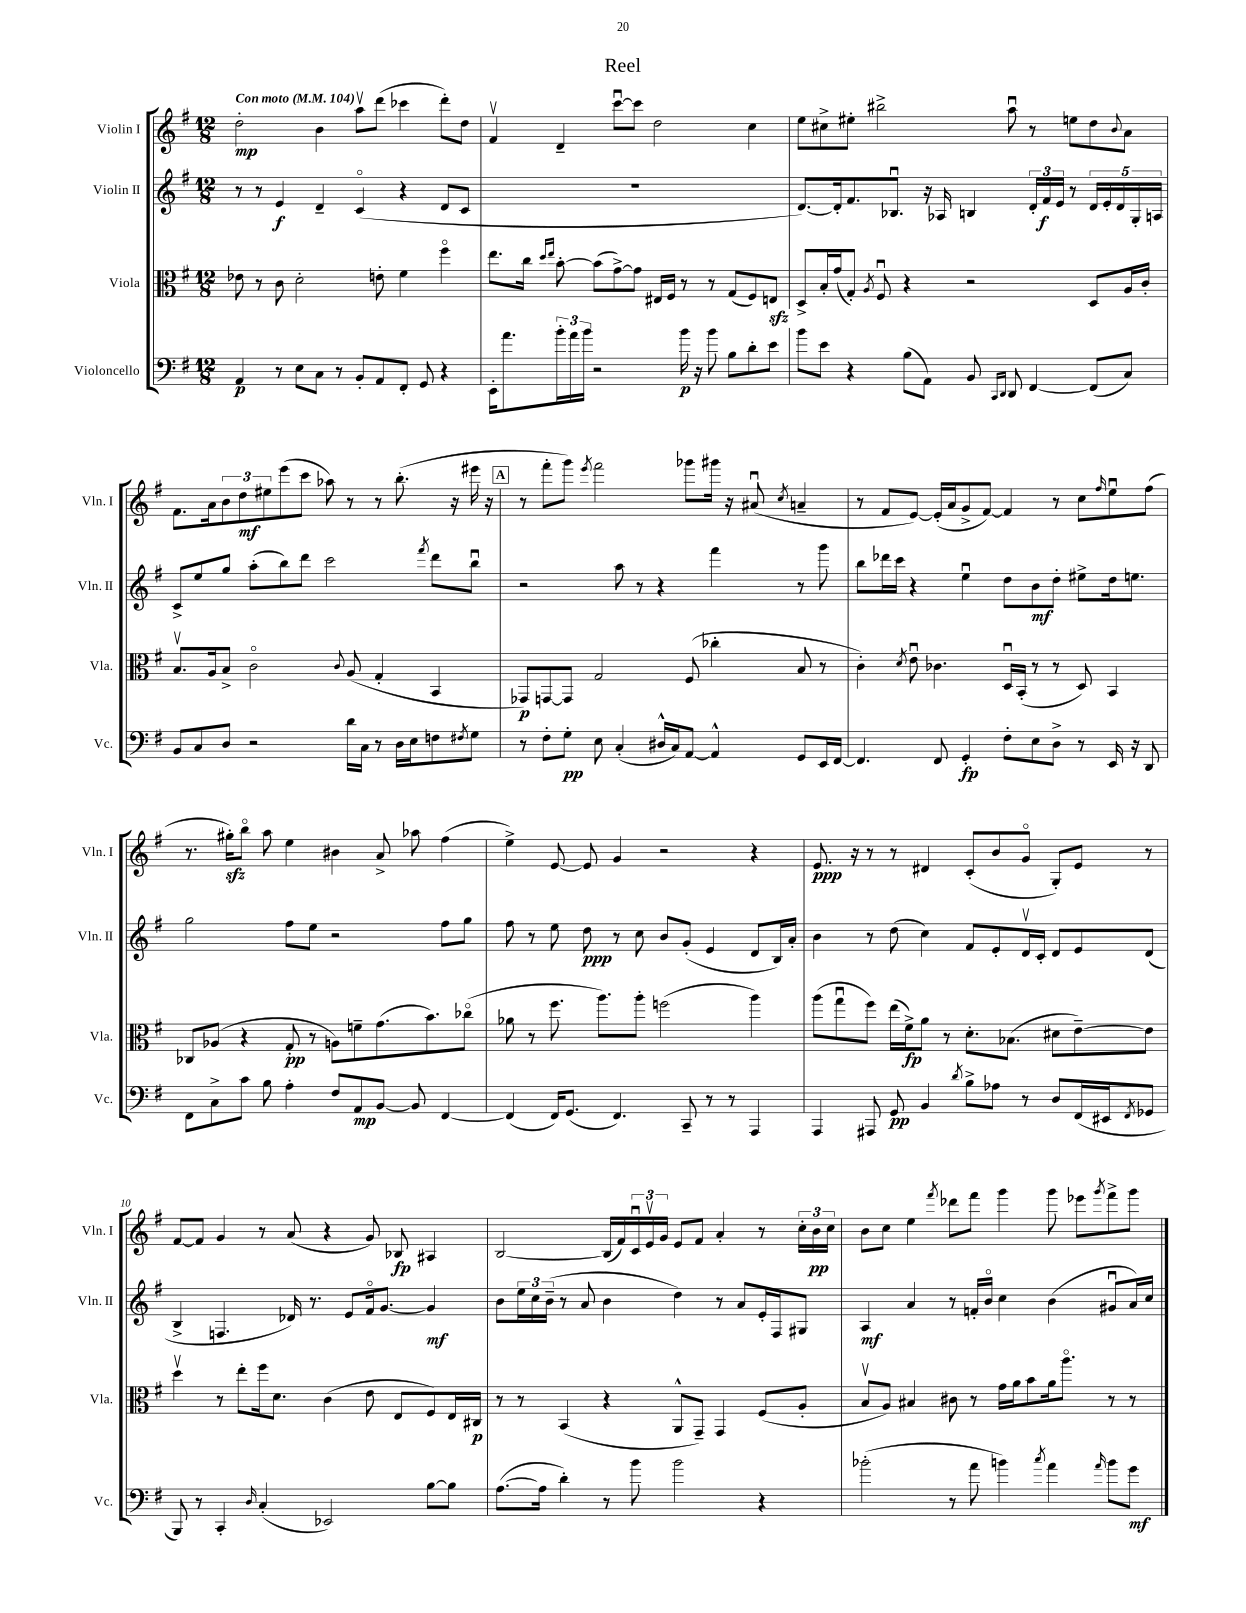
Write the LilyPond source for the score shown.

\header { title = "Reel" }
<<
\new StaffGroup <<
\new Staff = "s0" \with { instrumentName = "Violin I" shortInstrumentName = "Vln. I" } {
    \clef treble \key g \major \numericTimeSignature \time 12/8 \tempo "Con moto" 4 = 104
    d''2-.\mp b'4 a''8\upbow d'''8( ces'''4 d'''8-.) d''8 |
    fis'4\upbow d'4-- c'''8~\downbow c'''8 d''2 c''4 |
    e''8 cis''8-> eis''8-. bis''2-> a''8\downbow r8 e''8 d''8 \appoggiatura { b'8 } a'8 |
    fis'8. a'16 \tuplet 3/2 { b'8 d''8\mf eis''8 } e'''8( c'''8 aes''8) r8 r8 b''8.-.( r16 eis'''16 r16 |
    \mark \markup { \box "A" } r8 fis'''8-. g'''8) \acciaccatura { e'''8 } fis'''2 ges'''8 gis'''16 r16 ais'8\downbow( \acciaccatura { c''8 } a'4-- |
    r8 fis'8 e'8~) e'16-.( a'16 g'8-> fis'8~) fis'4 r8 c''8 \grace { fis''16 } e''8\downbow fis''8( |
    r8. gis''16-.\sfz) b''8\flageolet a''8 e''4 bis'4 a'8-> aes''8 fis''4( |
    e''4->) e'8~ e'8 g'4 r2 r4 |
    e'8.\ppp r16 r8 r8 dis'4 c'8-.( b'8 g'8\flageolet g8-.) e'8 r8 |
    fis'8~ fis'8 g'4 r8 a'8( r4 g'8) bes8\fp ais4 |
    b2~ b16( fis'16) \tuplet 3/2 { c'16\downbow e'16\upbow g'16 } e'8 fis'8 a'4-. r8 \tuplet 3/2 { c''16-. b'16\pp c''16 } |
    b'8 c''8 e''4 \acciaccatura { fis'''8 } des'''8 fis'''8 g'''4 g'''8 ees'''8 \acciaccatura { g'''8 } fis'''8-> g'''8 \bar "|." |
}
\new Staff = "s1" \with { instrumentName = "Violin II" shortInstrumentName = "Vln. II" } {
    \clef treble \key g \major \numericTimeSignature \time 12/8
    r8 r8 e'4\f d'4-- c'4\flageolet( r4 d'8 c'8 |
    R1. |
    d'8.~) d'16-. fis'8. bes8.\downbow r16 aes16 b4 \tuplet 3/2 { d'16-. fis'16\f e'16 } r8 \tuplet 5/4 { d'16 e'16-. d'16 g16-. a16 } |
    c'8-> e''8 g''8 a''8-.( b''8) d'''8 c'''2 \acciaccatura { fis'''8 } d'''8 b''8\downbow |
    \mark \markup { \box "A" } r2 a''8 r8 r4 fis'''4 r8 g'''8 |
    b''8 des'''16 c'''16 r4 e''4\downbow d''8 b'8\mf d''8-. eis''8-> d''16 e''8. |
    g''2 fis''8 e''8 r2 fis''8 g''8 |
    fis''8 r8 e''8 d''8\ppp r8 c''8 b'8 g'8-.( e'4 d'8 b16) a'16-. |
    b'4 r8 d''8( c''4) fis'8 e'8-. d'16\upbow c'16-. d'8 e'8 d'8( |
    b4-> f4. des'16) r8. e'8 fis'16\flageolet g'8.~ g'4\mf |
    b'8 \tuplet 3/2 { e''16 c''16 b'16--( } r8 a'8 b'4 d''4) r8 a'8 e'16-. fis16 gis8 |
    a4\mf a'4 r8 f'16-. b'16\flageolet c''4 b'4( gis'8\downbow a'16) c''16 \bar "|." |
}
\new Staff = "s2" \with { instrumentName = "Viola" shortInstrumentName = "Vla." } {
    \clef alto \key g \major \numericTimeSignature \time 12/8
    ees'8 r8 c'8 d'2-. e'8-. fis'4 fis''4\flageolet |
    e''8. c''16 \grace { d''16 e''16 } b'8~-. b'8( g'8~->) g'8 eis16 fis16 r8 r8 g8( fis8) e8\sfz |
    d8-> b16-. g'16( g8-.) \acciaccatura { a8 } fis8\downbow r4 r2 d8 a16 c'16-. |
    b8.\upbow a16 b8-> c'2\flageolet \appoggiatura { c'8 } a8( g4-. b,4 |
    \mark \markup { \box "A" } ges,8\p) g,8~ g,8 g2 fis8( ces''4-. b8 r8 |
    c'4-.) \acciaccatura { d'8 } e'8\downbow ces'4. d16\downbow b,16-.( r8 r8 d8) b,4 |
    ces8 aes8( r4 g8-.\pp r8 a8) f'8-- g'8.( b'8.) ces''8\flageolet( |
    aes'8 r8 fis''8. a''8.) a''8-. f''2( a''4) |
    a''8( g''8\downbow fis''8) e''16( fis'16->\fp) a'8 r8 d'8.-. bes8.( dis'8 e'8~--) e'8 |
    d''4\upbow r8 e''8-. fis''16 d'8. c'4( e'8 e8 fis8) e16 cis16\p |
    r8 r8 b,4( r4 a,8-^ g,8--) g,4 fis8( a8-. |
    b8\upbow a8) bis4 cis'8 r8 g'16 a'16 b'8 a'16 a''8.\flageolet r8 r8 \bar "|." |
}
\new Staff = "s3" \with { instrumentName = "Violoncello" shortInstrumentName = "Vc." } {
    \clef bass \key g \major \numericTimeSignature \time 12/8
    a,4\p r8 e8 c8 r8 b,8-. a,8 fis,8-. g,8 r4 |
    e,16-. a'8. \tuplet 3/2 { b'16-. a'16 b'16 } r2 b'16\p r16 b'8 b8 d'8-. e'8 |
    b'8 e'8 r4 b8( a,8) b,8 \grace { c,16 d,16 } d,8 fis,4~ fis,8( c8) |
    b,8 c8 d8 r2 d'16 c16 r8 d16 e16 f8 \acciaccatura { fis8 } g8 |
    \mark \markup { \box "A" } r8 fis8-. g8-.\pp e8 c4-.( dis16-^ c16) a,8~ a,4-^ g,8 e,16 fis,16~ |
    fis,4. fis,8 g,4-.\fp fis8-. e8 d8-> r8 e,16 r16 d,8 |
    fis,8 c8-> c'8 b8 a4-. fis8 a,8\mp b,8~ b,8 fis,4~ |
    fis,4( fis,16) g,8.( fis,4.) c,8-- r8 r8 a,,4 |
    a,,4 ais,,8 g,8\pp b,4 \acciaccatura { d'8 } b8-> aes8 r8 d8 fis,16( eis,16 \acciaccatura { fis,8 } ges,8 |
    b,,8) r8 c,4-. \grace { d16 } c4-.( ees,2) b8~ b8 |
    a8.~( a16 d'4-.) r8 b'8 b'2 r4 |
    bes'2-.( r8 a'8 b'4) \acciaccatura { c''8 } a'4 \grace { a'16 } b'8 g'8\mf \bar "|." |
}
>>
>>
\layout { \context { \Score \override BarNumber.break-visibility = ##(#f #t #t) barNumberVisibility = #(every-nth-bar-number-visible 5) } }
